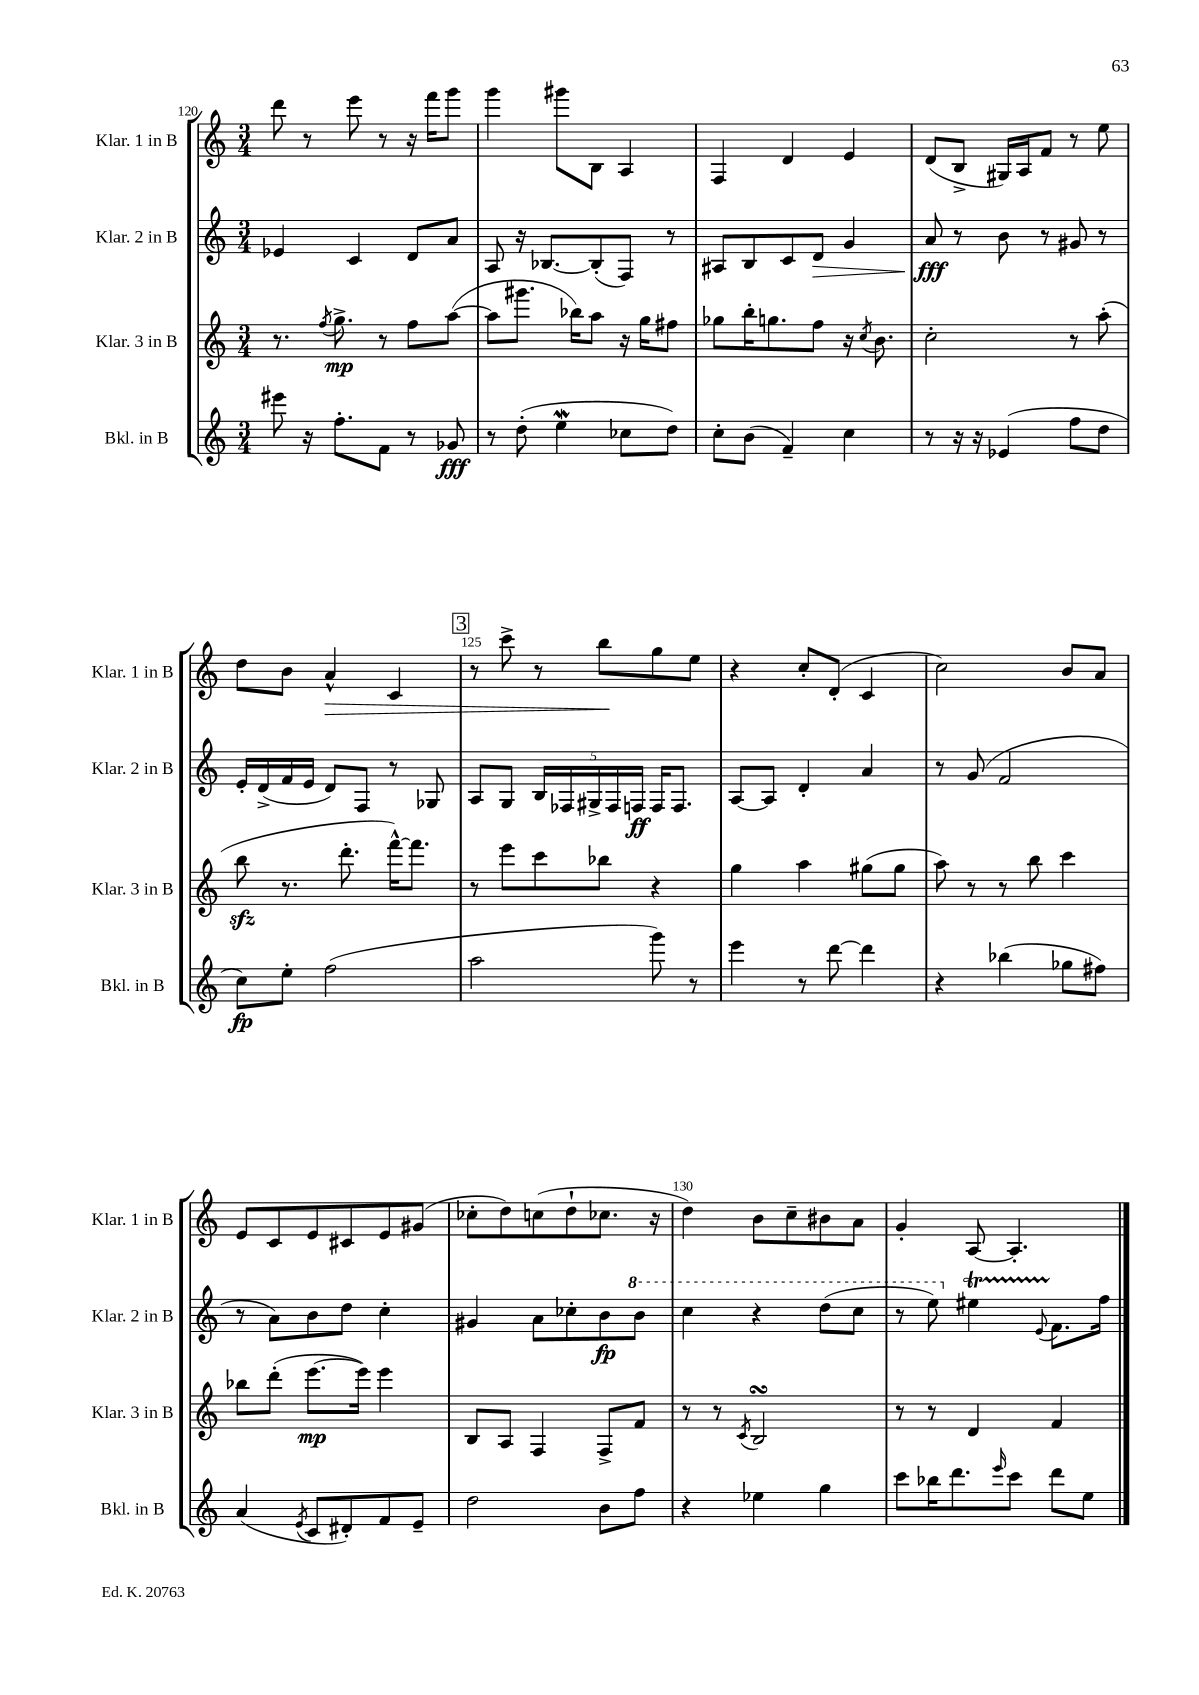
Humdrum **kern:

**kern	**dynam	**kern	**dynam	**kern	**dynam	**kern	**dynam
*part4	*part4	*part3	*part3	*part2	*part2	*part1	*part1
*staff4	*staff4	*staff3	*staff3	*staff2	*staff2	*staff1	*staff1
*I"Bkl. in B	*	*I"Klar. 3 in B	*	*I"Klar. 2 in B	*	*I"Klar. 1 in B	*
*I'Bkl. in B	*	*I'Klar. 3 in B	*	*I'Klar. 2 in B	*	*I'Klar. 1 in B	*
*clefG2	*	*clefG2	*	*clefG2	*	*clefG2	*
*k[]	*	*k[]	*	*k[]	*	*k[]	*
*M3/4	*	*M3/4	*	*M3/4	*	*M3/4	*
=120	=120	=120	=120	=120	=120	=120	=120
8eee#X\	.	8.r	.	4e-X/	.	8ddd\	.
16r	.	.	.	.	.	8r	.
.	.	8qff/	.	.	.	.	.
8.ff'\L	.	8.gg^\	mp	.	.	.	.
.	.	.	.	4c/	.	8eee\	.
8f\J	.	8r	.	.	.	8r	.
8r	.	8ff\L	.	8d/L	.	16r	.
.	.	.	.	.	.	16fff\KL	.
8g-X/	fff	([8aa\J	.	8a/J	.	8ggg\J	.
=121	=121	=121	=121	=121	=121	=121	=121
8r	.	8aa\L]	.	8A/	.	4ggg\	.
(8dd'\	.	8.ggg#X\J	.	16r	.	.	.
.	.	.	.	[8.B-X/L	.	.	.
4eeW\	.	.	.	.	.	8ggg#X\L	.
.	.	16bb-X\KL)	.	.	.	.	.
.	.	8aa\J	.	(8B-'/]	.	8B\J	.
8cc-X\L	.	16r	.	8F/J)	.	4A/	.
.	.	16gg\KL	.	.	.	.	.
8dd\J)	.	8ff#X\J	.	8r	.	.	.
=122	=122	=122	=122	=122	=122	=122	=122
8cc'\L	.	8gg-X\L	.	8A#X/L	.	4F/	.
(8b\J	.	16bb'\K	.	8B/	.	.	.
.	.	8.ggn\	.	.	.	.	.
4f~/)	.	.	.	8c/	.	4d/	.
!	!	!	!	!	!LO:HP:b	!	!
.	.	8ff\J	.	8d/J	>	.	.
4cc\	.	16r	.	4g/	.	4e/	.
.	.	8qcc/	.	.	.	.	.
.	.	8.b\	.	.	.	.	.
=123	=123	=123	=123	=123	=123	=123	=123
8r	.	2cc'\	.	8a/	fff	(8d/L	.
16r	.	.	.	8r	]	8B^/J	.
16r	.	.	.	.	.	.	.
(4e-X/	.	.	.	8b\	.	16G#X/LL)	.
.	.	.	.	.	.	16A/J	.
.	.	.	.	8r	.	8f/J	.
8ff\L	.	8r	.	8g#X/	.	8r	.
8dd\J	.	(8aa'\	.	8r	.	8ee\	.
!!LO:LB:g=z
=124	=124	=124	=124	=124	=124	=124	=124
8cc\L)	fp	8bbzz\	.	16e'/LL	.	8dd\L	.
.	.	.	.	(16d^/	.	.	.
8ee'\J	.	8.r	.	16f/	.	8b\J	.
.	.	.	.	16e/JJ	.	.	.
!	!	!	!	!	!	!	!LO:HP:b
(2ff\	.	.	.	8d/L)	.	4a^^/	>
.	.	8.ddd'\	.	.	.	.	.
.	.	.	.	8F/J	.	.	.
.	.	[16fff^^\KL)	.	8r	.	4c/	.
.	.	8.fff\J]	.	.	.	.	.
.	.	.	.	8G-X/	.	.	.
!!LO:REH:place=s1:t=3
=125	=125	=125	=125	=125	=125	=125	=125
2aa\	.	8r	.	8A/L	.	8r	.
.	.	8eee\L	.	8G/J	.	8ccc^\	.
.	.	8ccc\	.	20B/LL	.	8r	.
.	.	.	.	20F-X/	.	.	.
.	.	.	.	20G#X^/	.	.	.
.	.	8bb-X\J	.	.	.	8bb\L	.
.	.	.	.	20F-/	.	.	.
.	.	.	.	20Fn/JJ	ff	.	.
8ggg\)	.	4r	.	16F/KL	.	8gg\	]
.	.	.	.	8.F/J	.	.	.
8r	.	.	.	.	.	8ee\J	.
=126	=126	=126	=126	=126	=126	=126	=126
4eee\	.	4gg\	.	[8A/L	.	4r	.
.	.	.	.	8A/J]	.	.	.
8r	.	4aa\	.	4d'/	.	8cc'/L	.
[8ddd\	.	.	.	.	.	(8d'/J	.
4ddd\]	.	(8gg#X\L	.	4a/	.	4c/	.
.	.	8gg#\J	.	.	.	.	.
=127	=127	=127	=127	=127	=127	=127	=127
4r	.	8aa\)	.	8r	.	2cc\)	.
.	.	8r	.	(8g/	.	.	.
(4bb-X\	.	8r	.	2f/	.	.	.
.	.	8bb\	.	.	.	.	.
8gg-X\L	.	4ccc\	.	.	.	8b/L	.
8ff#X\J)	.	.	.	.	.	8a/J	.
!!LO:LB:g=z
=128	=128	=128	=128	=128	=128	=128	=128
(4a/	.	8bb-X\L	.	8r	.	8e/L	.
.	.	(8ddd'\J	.	8a\L)	.	8c/	.
8qe/	.	.	.	.	.	.	.
8c/L	.	[8.eee\L	mp	8b\	.	8e/	.
8d#X'/)	.	.	.	8dd\J	.	8c#X/	.
.	.	16eee\Jk])	.	.	.	.	.
8f/	.	4eee\	.	4cc'\	.	8e/	.
8e~/J	.	.	.	.	.	(8g#X/J	.
=129	=129	=129	=129	=129	=129	=129	=129
2dd\	.	8B/L	.	4g#X/	.	8cc-X'\L	.
.	.	8A/J	.	.	.	8dd\)	.
.	.	4F/	.	8a\L	.	(8ccn\	.
.	.	.	.	8cc-X'\	.	8dd`\	.
8b\L	.	8F^/L	.	8b\	fp	8.cc-X\J	.
*	*	*	*	*8va	*	*	*
8ff\J	.	8f/J	.	8bb\J	.	.	.
.	.	.	.	.	.	16r	.
=130	=130	=130	=130	=130	=130	=130	=130
4r	.	8r	.	4ccc\	.	4dd\)	.
.	.	8r	.	.	.	.	.
.	.	8qc/	.	.	.	.	.
4ee-X\	.	2BsSsS/	.	4r	.	8b\L	.
.	.	.	.	.	.	8cc~\	.
4gg\	.	.	.	(8ddd\L	.	8b#X\	.
.	.	.	.	8ccc\J	.	8a\J	.
=131	=131	=131	=131	=131	=131	=131	=131
8ccc\L	.	8r	.	8r	.	4g'/	.
16bb-X\K	.	8r	.	8eee\)	.	.	.
8.ddd\	.	.	.	.	.	.	.
*	*	*	*	*X8va	*	*	*
.	.	4d/	.	4ee#Xt\	.	[8A/	.
16qqeee/	.	.	.	.	.	.	.
8ccc\J	.	.	.	.	.	4.A'/]	.
.	.	.	.	8qqe/	.	.	.
8ddd\L	.	4f/	.	8.f\L	.	.	.
8ee\J	.	.	.	.	.	.	.
.	.	.	.	16ff\Jk	.	.	.
==	==	==	==	==	==	==	==
*-	*-	*-	*-	*-	*-	*-	*-
